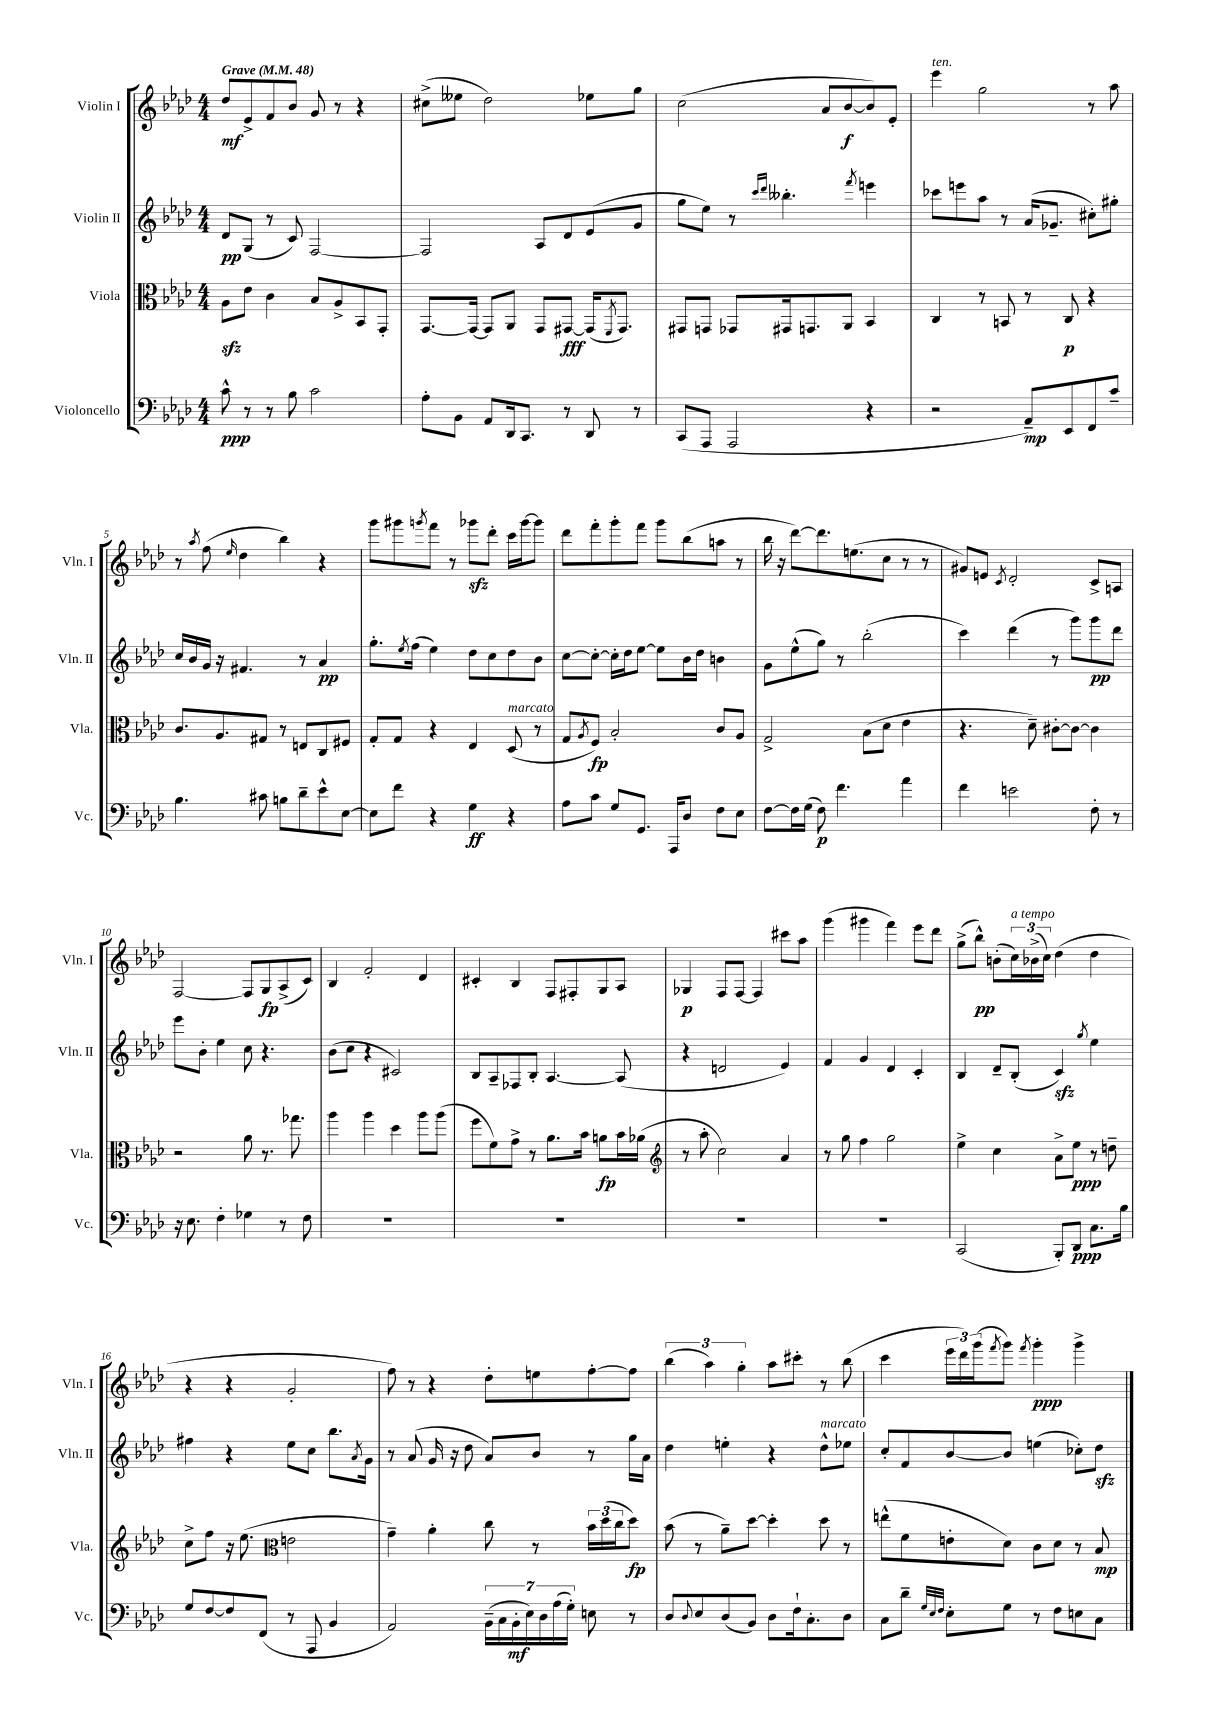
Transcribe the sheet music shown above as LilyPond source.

<<
\new StaffGroup <<
\new Staff = "s0" \with { instrumentName = "Violin I" shortInstrumentName = "Vln. I" } {
    \clef treble \key aes \major \numericTimeSignature \time 4/4 \tempo "Grave" 4 = 48
    des''8\mf ees'8-> f'8 bes'8 g'8 r8 r4 |
    cis''8->( eeses''8 des''2) ees''8 g''8 |
    c''2( aes'8 bes'8~\f bes'8) ees'8-. |
    ees'''4^\markup { \italic "ten." } g''2 r8 aes''8 |
    r8 \acciaccatura { aes''8 } f''8( \grace { ees''16 } des''4 bes''4) r4 |
    g'''8 gis'''8 \acciaccatura { g'''8 } f'''8 r8 ges'''8\sfz des'''8-. c'''16 ges'''16~ ges'''8 |
    des'''8 f'''8-. g'''8-. f'''8 g'''8 bes''8( a''8 r8 |
    bes''16 r16 des'''8~) des'''8. e''8.( c''8 r8 r8 |
    gis'8) e'8 \acciaccatura { c'8 } des'2-. c'8-> a8 |
    f2~ f8 g8\fp aes8->( c'8) |
    bes4 f'2-. des'4 |
    cis'4-. bes4 f8 fis8-. g8 aes8 |
    ges4\p f8 f8~ f4 cis'''8 aes''8 |
    g'''4( gis'''4 f'''4) ees'''8 des'''8 |
    g''8->( bes''8-^\pp) b'8-.( \tuplet 3/2 { c''16^\markup { \italic "a tempo" }) bes'16->( c''16) } des''4( des''4 |
    r4 r4 g'2-. |
    f''8) r8 r4 des''8-. e''8 f''8~-. f''8 |
    \tuplet 3/2 { bes''4( aes''4) g''4-. } aes''8 cis'''8-. r8 bes''8( |
    c'''4 \tuplet 3/2 { ees'''16 des'''16) g'''16( } \acciaccatura { f'''8 } g'''8) \acciaccatura { f'''8 } g'''4-.\ppp g'''4-> \bar "|." |
}
\new Staff = "s1" \with { instrumentName = "Violin II" shortInstrumentName = "Vln. II" } {
    \clef treble \key aes \major \numericTimeSignature \time 4/4
    des'8\pp g8( r8 c'8) f2~ |
    f2 aes8 des'8 ees'8( g'8 |
    g''8 ees''8) r8 \grace { c'''16 des'''16 } beses''4.-. \acciaccatura { f'''8 } e'''4 |
    ces'''8 e'''8 aes''8 r8 aes'16( ges'8.-- cis''8-.) gis''8-. |
    c''16 bes'16 g'16 r16 fis'4. r8 aes'4\pp |
    g''8.-. \acciaccatura { ees''8 } f''16( ees''4) des''8 c''8 des''8 bes'8 |
    c''8~ c''8~-. c''16-. des''16 ees''8~ ees''8 bes'16 des''16 b'4 |
    g'8 ees''8-^( g''8) r8 bes''2-.( |
    c'''4) des'''4( r8 g'''8) g'''8\pp des'''8 |
    ees'''8 bes'8-. ees''4 c''8 r4. |
    bes'8( c''8 r4 cis'2) |
    bes8 aes8-- fes8 bes8-. aes4.~ aes8( |
    r4 d'2 ees'4) |
    f'4 g'4 des'4 c'4-. |
    bes4 des'8-- bes8-.( c'4\sfz) \acciaccatura { g''8 } ees''4 |
    fis''4 r4 ees''8 c''8 bes''8. \acciaccatura { aes'8 } g'16 |
    r8 aes'8( g'16 r16 des''8 aes'8) bes'8 r8 g''16 aes'16 |
    des''4 e''4-. r4 des''8-^^\markup { \italic "marcato" } ees''8 |
    c''8-. f'8 bes'8~ bes'8 e''4( ces''8-.) des''8\sfz \bar "|." |
}
\new Staff = "s2" \with { instrumentName = "Viola" shortInstrumentName = "Vla." } {
    \clef alto \key aes \major \numericTimeSignature \time 4/4
    aes8\sfz ees'8 c'4 bes8 aes8-> bes,8 g,8-. |
    g,8.~ g,16~ g,8 aes,8 g,8 gis,8~\fff gis,16( \acciaccatura { f,8 } gis,8.) |
    gis,8 g,8 ges,8 gis,16 g,8. aes,8 bes,4 |
    c4 r8 b,8 r8 c8\p r4 |
    c'8. aes8. gis8 r8 e8 c8 fis8 |
    g8-. g8 r4 ees4 des8^\markup { \italic "marcato" }( r8 |
    g8 \acciaccatura { aes8 } f8\fp) bes2-. c'8 aes8 |
    g2-> bes8( des'8 ees'4 |
    r4. des'8--) cis'8~-. cis'8~ cis'4 |
    r2 aes'8 r8. ges''8. |
    aes''4 aes''4 des''4 aes''8 aes''8( |
    f''8 f'8) g'8-> r8 aes'8. bes'16 a'8\fp bes'16 aes'16( |
    \clef treble r8 aes''8-. c''2) aes'4 |
    r8 g''8 f''4 g''2 |
    ees''4-> c''4 aes'8-> ees''8\ppp r8 d''8-- |
    c''8-> f''8 r16 ees''8.( \clef alto e'2 |
    g'4--) aes'4-. c''8 r8 \tuplet 3/2 { bes'16 des''16( c''16 } des''8\fp) |
    bes'8( r8 aes'8--) des''8~ des''4-. des''8 r8 |
    e''8-^( f'8 e'8-. des'8) c'8 des'8 r8 bes8\mp \bar "|." |
}
\new Staff = "s3" \with { instrumentName = "Violoncello" shortInstrumentName = "Vc." } {
    \clef bass \key aes \major \numericTimeSignature \time 4/4
    c'8-^\ppp r8 r8 bes8 c'2 |
    aes8-. bes,8 aes,8 des,16 c,8. r8 des,8 r8 |
    c,8( aes,,8 aes,,2 r4 |
    r2 aes,8--\mp) ees,8 f,8 c'8-- |
    bes4. cis'8 b8 des'8-- ees'8-^ ees8~ |
    ees8 f'8 r4 g4\ff r4 |
    aes8 c'8 g8 g,8. aes,,16 des8 f8 ees8 |
    f8~ f16 g16( f8\p) f'4. aes'4 |
    f'4 e'2 f8-. r8 |
    r16 ees8. f4-. ges4 r8 f8 |
    R1 |
    R1 |
    R1 |
    R1 |
    c,2( bes,,8-.) des,8\ppp c8. bes16 |
    g8 f8~ f8 f,8( r8 aes,,8 bes,4 |
    aes,2) \tuplet 7/4 { bes,16--( c16 bes,16-.\mf ees16) des16 aes16( g16-.) } e8 r8 |
    des8 \appoggiatura { des8 } ees8 des8( bes,8) des8 f16-! c8.-. des8 |
    c8 des'8-- \grace { g32 ees32 f32 } ees8-. g8 r8 f8 e8 c8 \bar "|." |
}
>>
>>
